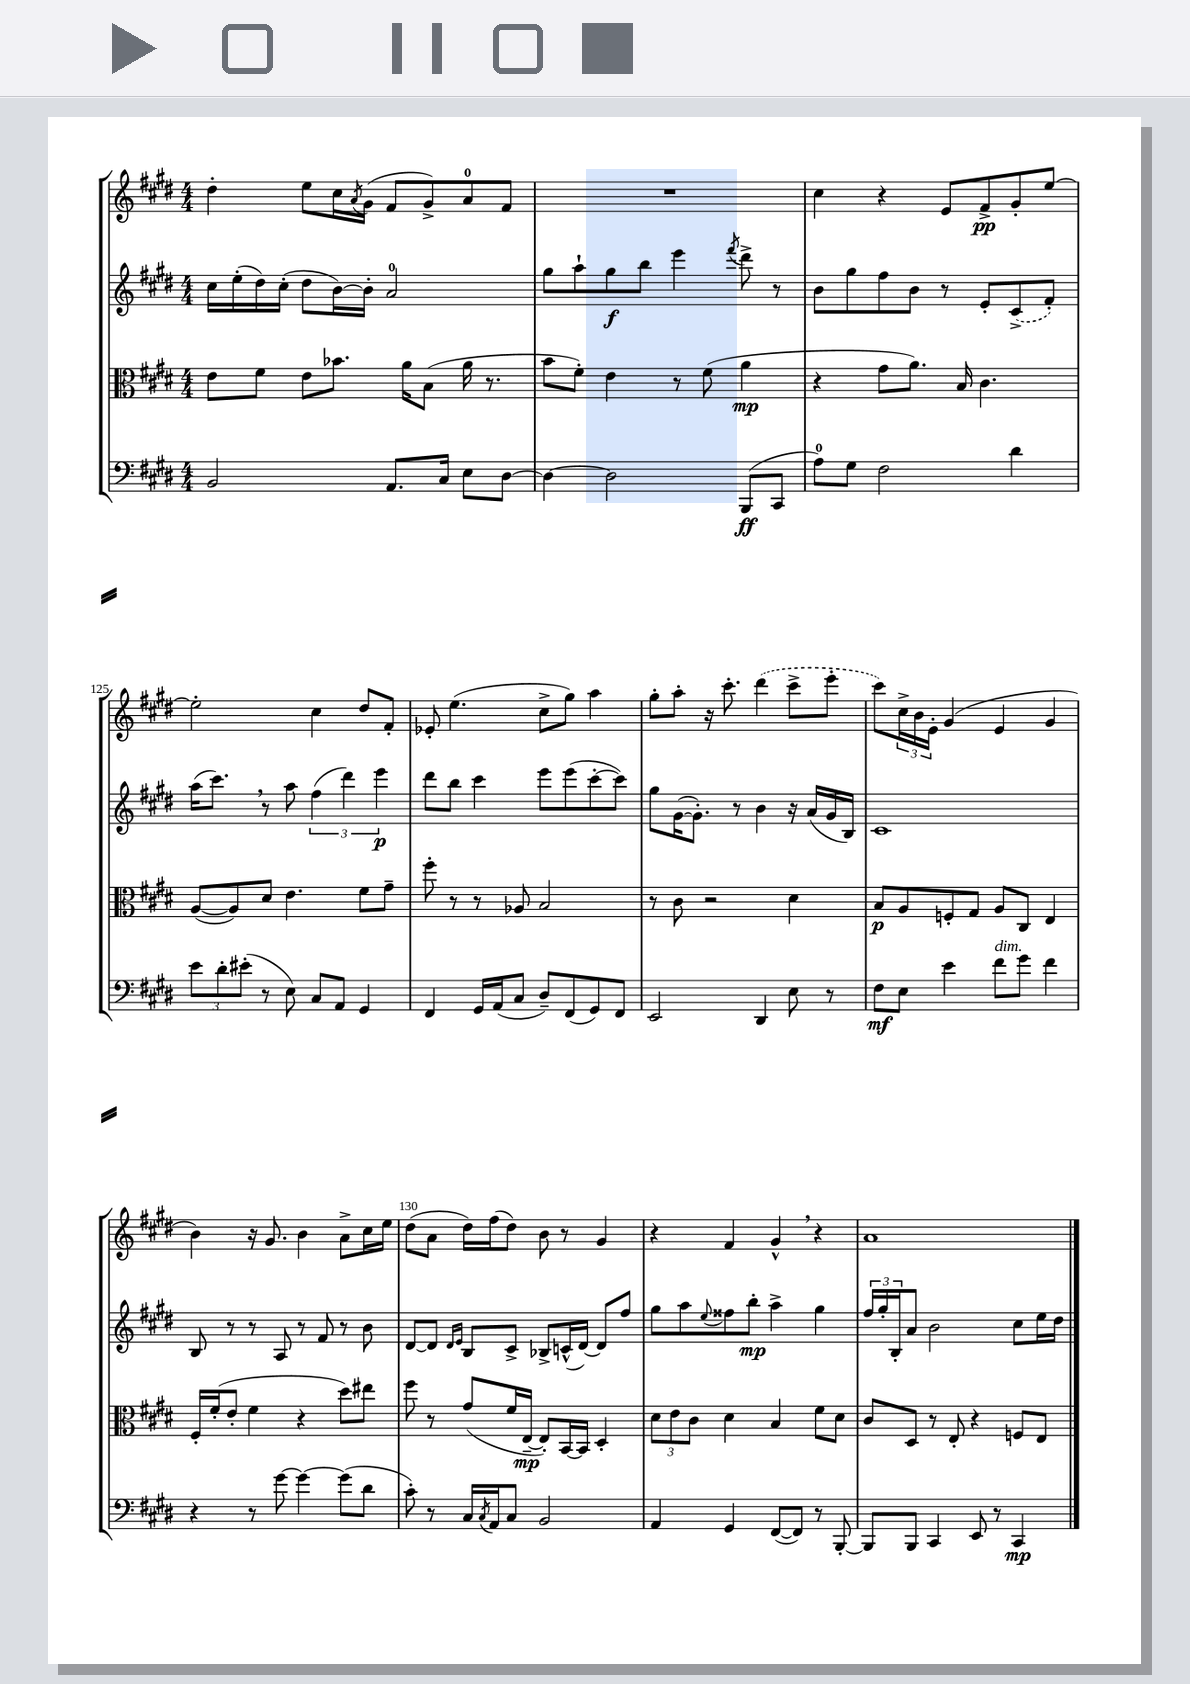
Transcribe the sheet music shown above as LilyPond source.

<<
\new StaffGroup <<
\new Staff = "s0" {
    \clef treble \key e \major \numericTimeSignature \time 4/4
    dis''4-. e''8 cis''16 \acciaccatura { a'8 } gis'16( fis'8 gis'8->) a'8-0 fis'8 |
    R1 |
    cis''4 r4 e'8 fis'8->\pp gis'8-. e''8~ |
    e''2-. cis''4 dis''8 fis'8-. |
    ees'8-. e''4.( cis''8-> gis''8) a''4 |
    gis''8-. a''8-. r16 cis'''8.-. \once \slurDashed dis'''4( cis'''8-> e'''8-. |
    cis'''8) \tuplet 3/2 { cis''16-> b'16 e'16-. } gis'4( e'4 gis'4 |
    b'4) r16 gis'8. b'4 a'8-> cis''16 e''16 |
    dis''8( a'8 dis''16) fis''16( dis''8) b'8 r8 gis'4 |
    r4 fis'4 gis'4-^ \breathe r4 |
    a'1 \bar "|." |
}
\new Staff = "s1" {
    \clef treble \key e \major \numericTimeSignature \time 4/4
    cis''16 e''16-.( dis''16) cis''16-.( dis''8 b'16~) b'16-. a'2-0 |
    gis''8 a''8-! gis''8\f b''8 e'''4 \acciaccatura { fis'''8 } dis'''8-> r8 |
    b'8 gis''8 fis''8 b'8 r8 e'8-. \once \slurDashed cis'8->( fis'8-.) |
    a''16( cis'''8.) \breathe r8 a''8 \tuplet 3/2 { fis''4( dis'''4) e'''4\p } |
    dis'''8 b''8 cis'''4 e'''8 e'''8( cis'''8~-. cis'''8) |
    gis''8 gis'16~( gis'8.-.) r8 b'4 r16 a'16( gis'16 b16) |
    cis'1 |
    b8 r8 r8 a8 r8 fis'8 r8 b'8 |
    dis'8~ dis'8 \grace { dis'16 e'16 } b8 cis'8-> bes8-> c'16-^( dis'16~) dis'8 fis''8 |
    gis''8 a''8 \appoggiatura { e''8 } fisis''8 b''8-.\mp a''4-> gis''4 |
    \tuplet 3/2 { fis''16 gis''16-. b16-. } a'8 b'2 cis''8 e''16 dis''16 \bar "|." |
}
\new Staff = "s2" {
    \clef alto \key e \major \numericTimeSignature \time 4/4
    e'8 fis'8 e'8 bes'8. a'16 b8( a'16 r8. |
    b'8 fis'8-.) e'4 r8 fis'8( a'4\mp |
    r4 gis'8 a'8.) b16 cis'4. |
    a8~( a8) dis'8 e'4. fis'8 gis'8-- |
    fis''8-. r8 r8 aes8 b2 |
    r8 cis'8 r2 dis'4 |
    b8\p a8 f8-. gis8 a8 cis8 e4 |
    fis16-. fis'16-.( e'8-. fis'4 r4 dis''8) eis''8 |
    fis''8 r8 gis'8( fis'16 e16~--\mp e8-.) b,16~ b,16 dis4-. |
    \tuplet 3/2 { dis'8 e'8 cis'8 } dis'4 b4 fis'8 dis'8 |
    cis'8 dis8 r8 e8-. r4 f8 e8 \bar "|." |
}
\new Staff = "s3" {
    \clef bass \key e \major \numericTimeSignature \time 4/4
    b,2 a,8. cis16 e8 dis8~ |
    dis4~ dis2 b,,8\ff( cis,8 |
    a8-0) gis8 fis2 dis'4 |
    \tuplet 3/2 { e'8 dis'8-. eis'8-.( } r8 e8) cis8 a,8 gis,4 |
    fis,4 gis,16 a,16( cis8 dis8--) fis,8( gis,8) fis,8 |
    e,2 dis,4 e8 r8 |
    fis8\mf e8 e'4 fis'8^\markup { \italic "dim." } gis'8 fis'4 |
    r4 r8 gis'8~ gis'4~ gis'8( dis'8 |
    cis'8-.) r8 cis16 \acciaccatura { cis8 } a,16 cis8 b,2 |
    a,4 gis,4 fis,8~( fis,8) r8 b,,8~-. |
    b,,8 b,,8 cis,4 e,8 r8 cis,4\mp \bar "|." |
}
>>
>>
\layout { \context { \Score currentBarNumber = #122 \override BarNumber.break-visibility = ##(#f #t #t) barNumberVisibility = #(every-nth-bar-number-visible 5) } }
